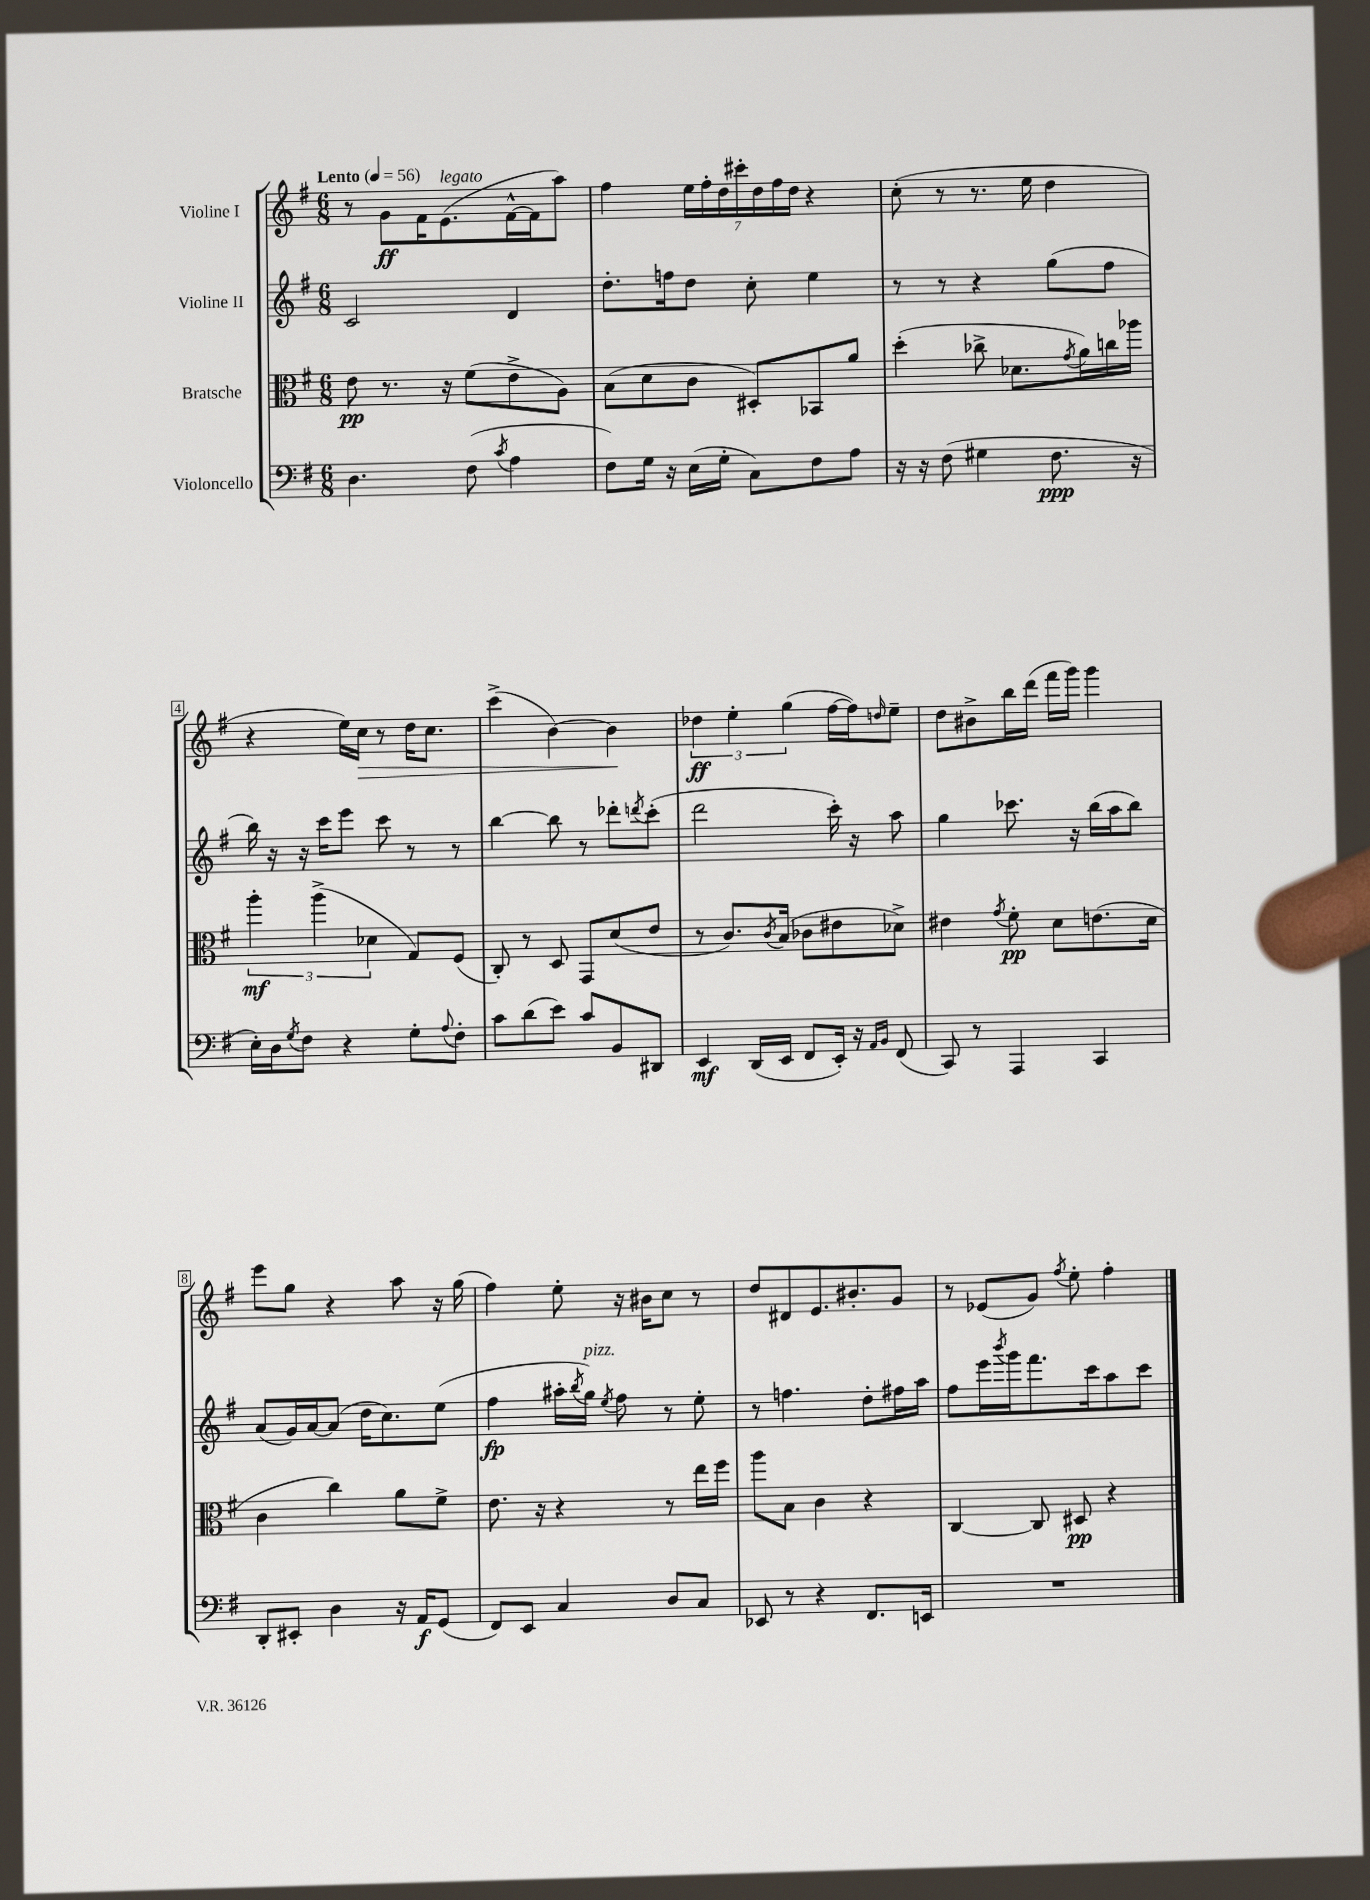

**kern	**dynam	**kern	**dynam	**kern	**dynam	**kern	**dynam
*part4	*part4	*part3	*part3	*part2	*part2	*part1	*part1
*staff4	*staff4	*staff3	*staff3	*staff2	*staff2	*staff1	*staff1
*I"Violoncello	*	*I"Bratsche	*	*I"Violine II	*	*I"Violine I	*
*clefF4	*	*clefC3	*	*clefG2	*	*clefG2	*
*k[f#]	*	*k[f#]	*	*k[f#]	*	*k[f#]	*
*M6/8	*	*M6/8	*	*M6/8	*	*M6/8	*
*MM56	*	*MM56	*	*MM56	*	*MM56	*
=1	=1	=1	=1	=1	=1	=1	=1
!	!	!	!	!	!	!LO:TX:a:B:t=Lento	!
4.D\	.	8e\	pp	2c/	.	8r	.
.	.	8.r	.	.	.	8g\L	ff
.	.	.	.	.	.	16f#\K	.
!	!	!	!	!	!	!LO:TX:a:i:t=legato	!
.	.	16r	.	.	.	(8.e\	.
(8F#\	.	(8f#\L	.	.	.	.	.
8qc/	.	.	.	.	.	.	.
4A\	.	8e^\	.	4d/	.	[16f#^^\L	.
.	.	.	.	.	.	16f#\J]	.
.	.	8A\J)	.	.	.	8aa\J)	.
=2	=2	=2	=2	=2	=2	=2	=2
8F#\L)	.	(8B\L	.	8.dd'\L	.	4ff#\	.
16G\Jk	.	8d\	.	.	.	.	.
16r	.	.	.	16ffn\k	.	.	.
(16E\LL	.	8c\J	.	8dd\J	.	28ee\LL	.
.	.	.	.	.	.	28ff#'\	.
16G'\JJ	.	.	.	.	.	.	.
.	.	.	.	.	.	28dd\	.
.	.	.	.	.	.	28ccc#X'\	.
8C\L)	.	8D#X'/L)	.	8cc'\	.	.	.
.	.	.	.	.	.	28dd\	.
.	.	.	.	.	.	28ff#\	.
.	.	.	.	.	.	28dd\JJ	.
8F#\	.	8BB-X/	.	4ee\	.	4r	.
8A\J	.	8a/J	.	.	.	.	.
=3	=3	=3	=3	=3	=3	=3	=3
16r	.	(4dd'\	.	8r	.	(8cc'\	.
16r	.	.	.	.	.	.	.
(8F#\	.	.	.	8r	.	8r	.
4G#X\	.	8cc-X^\	.	4r	.	8.r	.
.	.	8.d-X\L	.	.	.	.	.
.	.	.	.	.	.	16ee\	.
8.F#\	ppp	.	.	(8gg\L	.	4dd\	.
.	.	8qg/	.	.	.	.	.
.	.	16a\L)	.	.	.	.	.
.	.	16ccn\	.	8ff#\J	.	.	.
16r	.	16aa-X\JJ	.	.	.	.	.
!!LO:LB:g=z
=4	=4	=4	=4	=4	=4	=4	=4
16E'\LL)	.	6aa'\	mf	16bb\)	.	4r	.
16D\J	.	.	.	16r	.	.	.
8qG/	.	.	.	.	.	.	.
8F#\J	.	.	.	16r	.	.	.
.	.	(6aa^\	.	.	.	.	.
.	.	.	.	16ccc\KL	.	.	.
4r	.	.	.	8eee\J	.	16ee\LL)	.
!	!	!	!	!	!	!	!LO:HP:b
.	.	.	.	.	.	16cc\JJ	>
.	.	6d-X\	.	.	.	.	.
.	.	.	.	8ccc\	.	8r	.
8G'\L	.	8G/L)	.	8r	.	16dd\KL	.
.	.	.	.	.	.	8.cc\J	.
8qqA/	.	.	.	.	.	.	.
8F#'\J	.	(8F#/J	.	8r	.	.	.
=5	=5	=5	=5	=5	=5	=5	=5
8c\L	.	8C'/)	.	[4bb\	.	(4ccc^\	.
(8d\	.	8r	.	.	.	.	.
8e\J)	.	8D/	.	8bb\]	.	[4b\)	.
8c/L	.	8GG/L	.	8r	.	.	.
8BB/	.	(8d/	.	8ddd-X'\L	.	4b\]	.
.	.	.	.	8qdddn/	.	.	.
8DD#X/J	.	8e/J	.	(8ccc'\J	.	.	.
.	.	.	.	.	.	.	]
=6	=6	=6	=6	=6	=6	=6	=6
4EE/	mf	8r	.	2ddd\	.	6dd-X\	ff
.	.	8.c/L)	.	.	.	.	.
.	.	.	.	.	.	6ee'\	.
(16DD/LL	.	.	.	.	.	.	.
.	.	8qc/	.	.	.	.	.
16EE/JJ	.	(16B/Jk	.	.	.	.	.
.	.	.	.	.	.	(6gg\	.
8FF#/L	.	8c-X\L	.	.	.	.	.
16EE'/Jk)	.	8e#X\	.	16ccc'\)	.	[16ff#\LL	.
16r	.	.	.	16r	.	16ff#\J])	.
16qqAA/LL	.	.	.	.	.	.	.
16qqBB/JJ	.	.	.	.	.	16qqddn/	.
(8FF#/	.	8d-X^\J)	.	8aa\	.	8ee~\J	.
=7	=7	=7	=7	=7	=7	=7	=7
8CC/)	.	4e#X\	.	4gg\	.	8dd\L	.
8r	.	.	.	.	.	8b#X^\	.
.	.	8qg/	.	.	.	.	.
4AAA/	.	8f#'\	pp	8.ccc-X\	.	16bb\L	.
.	.	.	.	.	.	(16ddd\JJ	.
.	.	8d\L	.	.	.	16fff#\LL	.
.	.	.	.	16r	.	16ggg\JJ)	.
4CC/	.	(8.en\	.	(16bb\LL	.	4ggg\	.
.	.	.	.	16aa\J	.	.	.
.	.	.	.	8bb\J)	.	.	.
.	.	16d\Jk	.	.	.	.	.
!!LO:LB:g=z
=8	=8	=8	=8	=8	=8	=8	=8
8DD'/L	.	4c\	.	(8a/L	.	8eee\L	.
8EE#X'/J	.	.	.	16g/L)	.	8gg\J	.
.	.	.	.	[16a/J	.	.	.
4D\	.	4cc\)	.	(8a/J]	.	4r	.
.	.	.	.	16dd\KL	.	.	.
.	.	.	.	8.cc\)	.	.	.
16r	.	8a\L	.	.	.	8aa\	.
16AA/KL	f	.	.	.	.	.	.
(8GG/J	.	8f#^\J	.	(8ee\J	.	16r	.
.	.	.	.	.	.	(16gg\	.
=9	=9	=9	=9	=9	=9	=9	=9
8FF#/L)	.	8.e\	.	4ff#\	fp	4ff#\)	.
8EE/J	.	.	.	.	.	.	.
.	.	16r	.	.	.	.	.
4C/	.	4r	.	16aa#X'\LL	.	8ee'\	.
.	.	.	.	8qbb/	.	.	.
!	!	!	!	!LO:TX:a:i:t=pizz.	!	!	!
.	.	.	.	16gg\JJ)	.	.	.
.	.	.	.	8qee/	.	.	.
.	.	.	.	8ff#\	.	16r	.
.	.	.	.	.	.	16b#X\KL	.
8D/L	.	8r	.	8r	.	8cc\J	.
8C/J	.	16ee\LL	.	8ee'\	.	8r	.
.	.	16ff#\JJ	.	.	.	.	.
=10	=10	=10	=10	=10	=10	=10	=10
8EE-X/	.	8aa\L	.	8r	.	8dd/L	.
8r	.	8B\J	.	4.ffn\	.	8d#X/	.
4r	.	4c\	.	.	.	8.e/	.
.	.	.	.	.	.	8.b#X'/	.
8.FF#/L	.	4r	.	8dd'\L	.	.	.
.	.	.	.	16ff#X\L	.	8g/J	.
16EEn/Jk	.	.	.	16aa\JJ	.	.	.
=11	=11	=11	=11	=11	=11	=11	=11
2.r	.	[4C/	.	8ff#\L	.	8r	.
.	.	.	.	16eee\L	.	(8e-X/L	.
.	.	.	.	8qbbb/	.	.	.
.	.	.	.	16ggg\J	.	.	.
.	.	8C/]	.	8.fff#\	.	8g/J)	.
.	.	.	.	.	.	8qff#/	.
.	.	8D#X/	pp	.	.	8ee'\	.
.	.	.	.	16ccc\k	.	.	.
.	.	4r	.	8aa\	.	4ff#'\	.
.	.	.	.	8ccc\J	.	.	.
==	==	==	==	==	==	==	==
*-	*-	*-	*-	*-	*-	*-	*-
